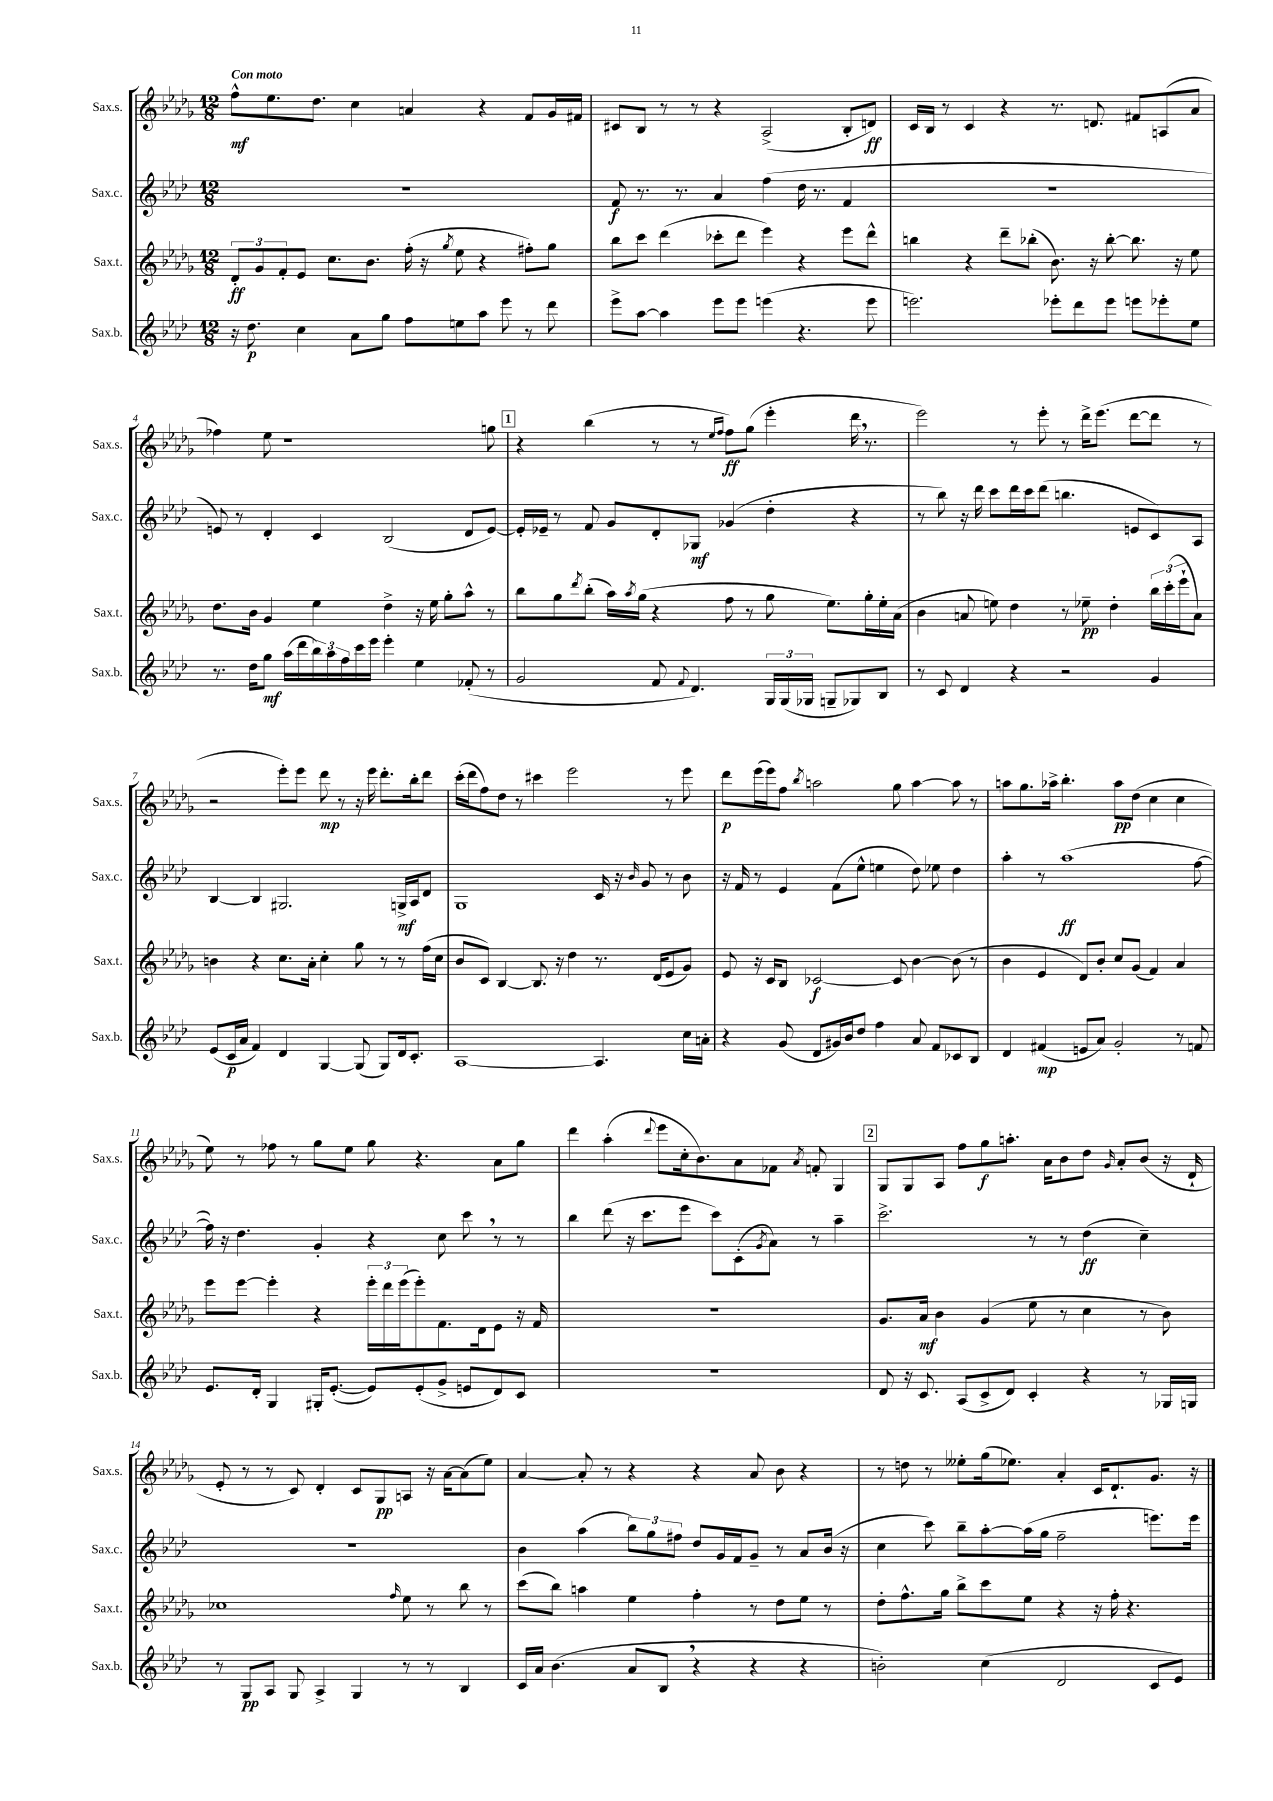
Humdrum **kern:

**kern	**kern	**kern	**kern
*staff4	*staff3	*staff2	*staff1
*clefG2	*clefG2	*clefG2	*clefG2
*k[b-e-a-d-]	*k[b-e-a-d-g-]	*k[b-e-a-d-]	*k[b-e-a-d-g-]
*M12/8	*M12/8	*M12/8	*M12/8
16r	12d-'	1.r	8ff^^
8.dd-	.	.	.
.	12g-	.	.
.	.	.	8.ee-
.	12f'	.	.
4cc	8e-	.	.
.	.	.	8.dd-
.	8.cc	.	.
8a-	.	.	4cc
.	8.b-	.	.
8gg	.	.	.
8ff	(16ff'	.	4a
.	16r	.	.
.	8qgg-	.	.
8ee	8ee-	.	.
8aa-	4r	.	4r
8eee-	.	.	.
8r	8ff#')	.	8f
8ddd-	8gg-	.	16g-
.	.	.	16f#
=	=	=	=
8eee-^	8bb-	8f	8c#
[8aa-	8ccc	8.r	8B-
4aa-]	(4ddd-	.	8r
.	.	8.r	.
.	.	.	8r
8eee-	8ccc-'	4a-	4r
8eee-	8ddd-	.	.
(4eee	4eee-)	(4ff	(2A-^
4.r	4r	16dd-	.
.	.	8.r	.
.	8eee-	4f	8B-'
8eee	8ddd-^^	.	8d)
=	=	=	=
2.eee)	4bb	1.r	16c
.	.	.	16B-
.	.	.	8r
.	4r	.	4c
.	8ddd-~	.	4r
.	(8bb-'	.	.
8eee-'	8.b-)	.	8.r
8ddd-	.	.	.
.	16r	.	8.d
8eee-	[8bb-'	.	.
8eee	8.bb-]	.	8f#
8eee-'	.	.	(8A
.	16r	.	.
8ee-	8ee-	.	8a-
=	=	=	=
8.r	8.dd-	8e)	4ff-)
.	.	8r	.
16dd-	16b-	.	.
8gg	4g-	4d-'	8ee-
(16aa-	.	.	1r
16ddd-	.	.	.
24bb-)	4ee-	4c	.
24aa-	.	.	.
24ff	.	.	.
16ccc	.	.	.
16eee-	.	.	.
4eee-'	4dd-^	(2B-	.
4ee-	16r	.	.
.	16ee-	.	.
.	8gg-'	.	.
(8f-'	8aa-^^	8d-	.
8r	8r	[8e)	8gg
=	=	=	=
2g	8bb-	16e']	4r
.	.	16e-~	.
.	8gg-	8r	.
.	8qddd-	.	.
.	(8bb-'	8f	(4bb-
.	16aa-)	8g	.
.	8qaa-	.	.
.	(16gg-	.	.
8f	4r	8d-'	8r
8qqf	.	.	.
4.d-)	.	8G-	8r
.	.	.	16qqee-
.	.	.	16qqff
.	8ff	(4g-	8ff)
.	8r	.	(8gg-
24G	8gg-	4dd-'	4eee-'
(24G	.	.	.
24G-	.	.	.
8G~	8.ee-)	.	.
8G-)	.	4r	16ddd-
.	16gg-'	.	8.r
8B-	16ee-'	.	.
.	(16a-	.	.
=	=	=	=
8r	4b-	8r	2eee-)
8c	.	8bb-)	.
4d-	8a	16r	.
.	.	16ddd-	.
.	8ee)	8ccc	.
4r	4dd-	16ddd-	8r
.	.	16ccc	.
.	.	(8ddd-	8eee-'
2r	8r	4.bb	8r
.	8ee-~	.	16ddd-^
.	.	.	(8.eee-
.	4dd-'	.	.
.	.	8e	[8ddd-
4g	24bb-	8c)	8ddd-]
.	(24ccc'	.	.
.	24eee-`	.	.
.	8a)	8A-	8r
=	=	=	=
(8e-	4b	[4B-	2r
16c	.	.	.
16a-	.	.	.
4f)	4r	4B-]	.
4d-	8.cc	2.G#	8eee-')
.	.	.	8eee-
.	16a-'	.	.
[4G	4cc'	.	8ddd-
.	.	.	8r
(8G]	8gg-	.	16r
.	.	.	16eee-
8G)	8r	.	8.ddd-'
16d-	8r	16G^	.
8.c'	.	16A-	16bb-'
.	(16ff	8d-	8ddd-
.	16cc	.	.
=	=	=	=
[1A-	8b-	1G	(16ccc'
.	.	.	16ddd-
.	8c)	.	8ff)
.	[4B-	.	8dd-
.	.	.	8r
.	8.B-]	.	4ccc#
.	16r	.	.
.	4dd-	.	2eee-
4.A-]	8.r	16c	.
.	.	16r	.
.	.	16qqb-	.
.	.	8g	.
.	(16d-	.	.
.	8e-	8r	8r
16cc	8g-)	8b-	8eee-
16a'	.	.	.
=	=	=	=
4r	8e-	16r	8ddd-
.	.	16f	.
.	16r	8r	(16eee-
.	16c	.	16eee-)
(8g	8B-	4e-	8ff
.	.	.	8qbb-
8d-	[2c-	.	2aa
16g#)	.	(8f	.
16b-	.	.	.
8dd-	.	8ee-^^	.
4ff	.	4ee	.
.	8c-]	.	8gg-
8a-	[4b-	8dd-)	[4aa
8f	.	8ee-	.
8c-	(8b-]	4dd-	8aa]
8B-	8r	.	8r
=	=	=	=
4d-	4b-	4aa-'	8aa
.	.	.	8.gg-
(4f#	4e-	8r	.
.	.	.	16aa-^
.	.	(1aa-	4.bb-'
8e	8d-)	.	.
8a-)	8b-'	.	.
2g'	8cc	.	8aa-
.	(8g-	.	(8dd-
.	4f)	.	4cc
8r	4a-	.	4cc
8f	.	[8ff	.
=	=	=	=
8.e-	8eee-	16ff])	8ee-)
.	.	16r	.
.	[8eee-	4.dd-	8r
16d-'	.	.	.
4G	4eee-']	.	8ff-
.	.	.	8r
16G#'	4r	4g'	8gg-
([8.e-'	.	.	.
.	.	.	8ee-
8e-])	24eee-'	4r	8gg-
.	24ddd-	.	.
.	(24eee-	.	.
(8e-'	8eee-')	.	4.r
8g^	8.f	8cc	.
8e	.	8ccc	.
.	16d-	.	.
8d-)	8e-	8r	8a-
8c	16r	8r	8gg-
.	16f	.	.
=	=	=	=
1.r	1.r	4bb-	4ddd-
.	.	(8ddd-	(4aa-'
.	.	16r	.
.	.	8.ccc	.
.	.	.	8qqddd-
.	.	.	8eee-
.	.	8eee-	16cc'
.	.	.	8.b-)
.	.	8ccc)	.
.	.	(8c'	8a-
.	.	8qg	.
.	.	8a-)	8f-
.	.	.	8qa-
.	.	8r	8f'
.	.	4aa-~	4G-
=	=	=	=
8d-	8.g-	2.ccc^	8G-
16r	.	.	8G-
8.c	16a-	.	.
.	4b-	.	8A-
(8A-	.	.	8ff
8c^	(4g-	.	8gg-
8d-)	.	.	8.aa'
4c'	8ee-	8r	.
.	.	.	16a-
.	8r	8r	8b-
4r	4cc	(4dd-	8dd-
.	.	.	16qqg-
.	.	.	8a-'
8r	8r	4cc~)	(8b-
16G-	8b-)	.	16r
16G	.	.	16d-`
=	=	=	=
8r	1cc-	1.r	8e-'
8G	.	.	8r
8A-	.	.	8r
8G	.	.	8c)
4A-^	.	.	4d-'
4G	.	.	8c
.	.	.	8G-
.	16qqff	.	.
8r	8ee-	.	8A
8r	8r	.	16r
.	.	.	[16a-
4B-	8bb-	.	(8a-]
.	8r	.	8ee-)
=	=	=	=
16c	(8ccc	4b-	[4a-
16a-	.	.	.
(4.b-	8bb-)	.	.
.	4aa	(4aa-	8a-']
.	.	.	8r
8a-	4ee-	12bb-)	4r
.	.	12gg	.
8B-	.	.	.
.	.	12ff#	.
4r	4ff'	8dd-	4r
.	.	16g	.
.	.	16f	.
4r	8r	8g~	8a-
.	8dd-	8r	8b-
4r	8ee-	8a-	4r
.	8r	(16b-	.
.	.	16r	.
=	=	=	=
2b')	8dd-'	4cc	8r
.	8.ff^^	.	8dd
.	.	8ccc)	8r
.	16gg-	.	.
.	8bb-^	8bb-~	8ee--'
(4cc	8ccc	[8aa-'	(16gg-
.	.	.	8.ee-)
.	8ee-	(16aa-]	.
.	.	16gg	.
2d-	4r	2ff~	4a-'
.	16r	.	16c
.	16ff'	.	8.d-`
.	4.r	.	.
8c	.	8.eee)	8.g-
8e-)	.	.	.
.	.	16eee	16r
==	==	==	==
*-	*-	*-	*-
